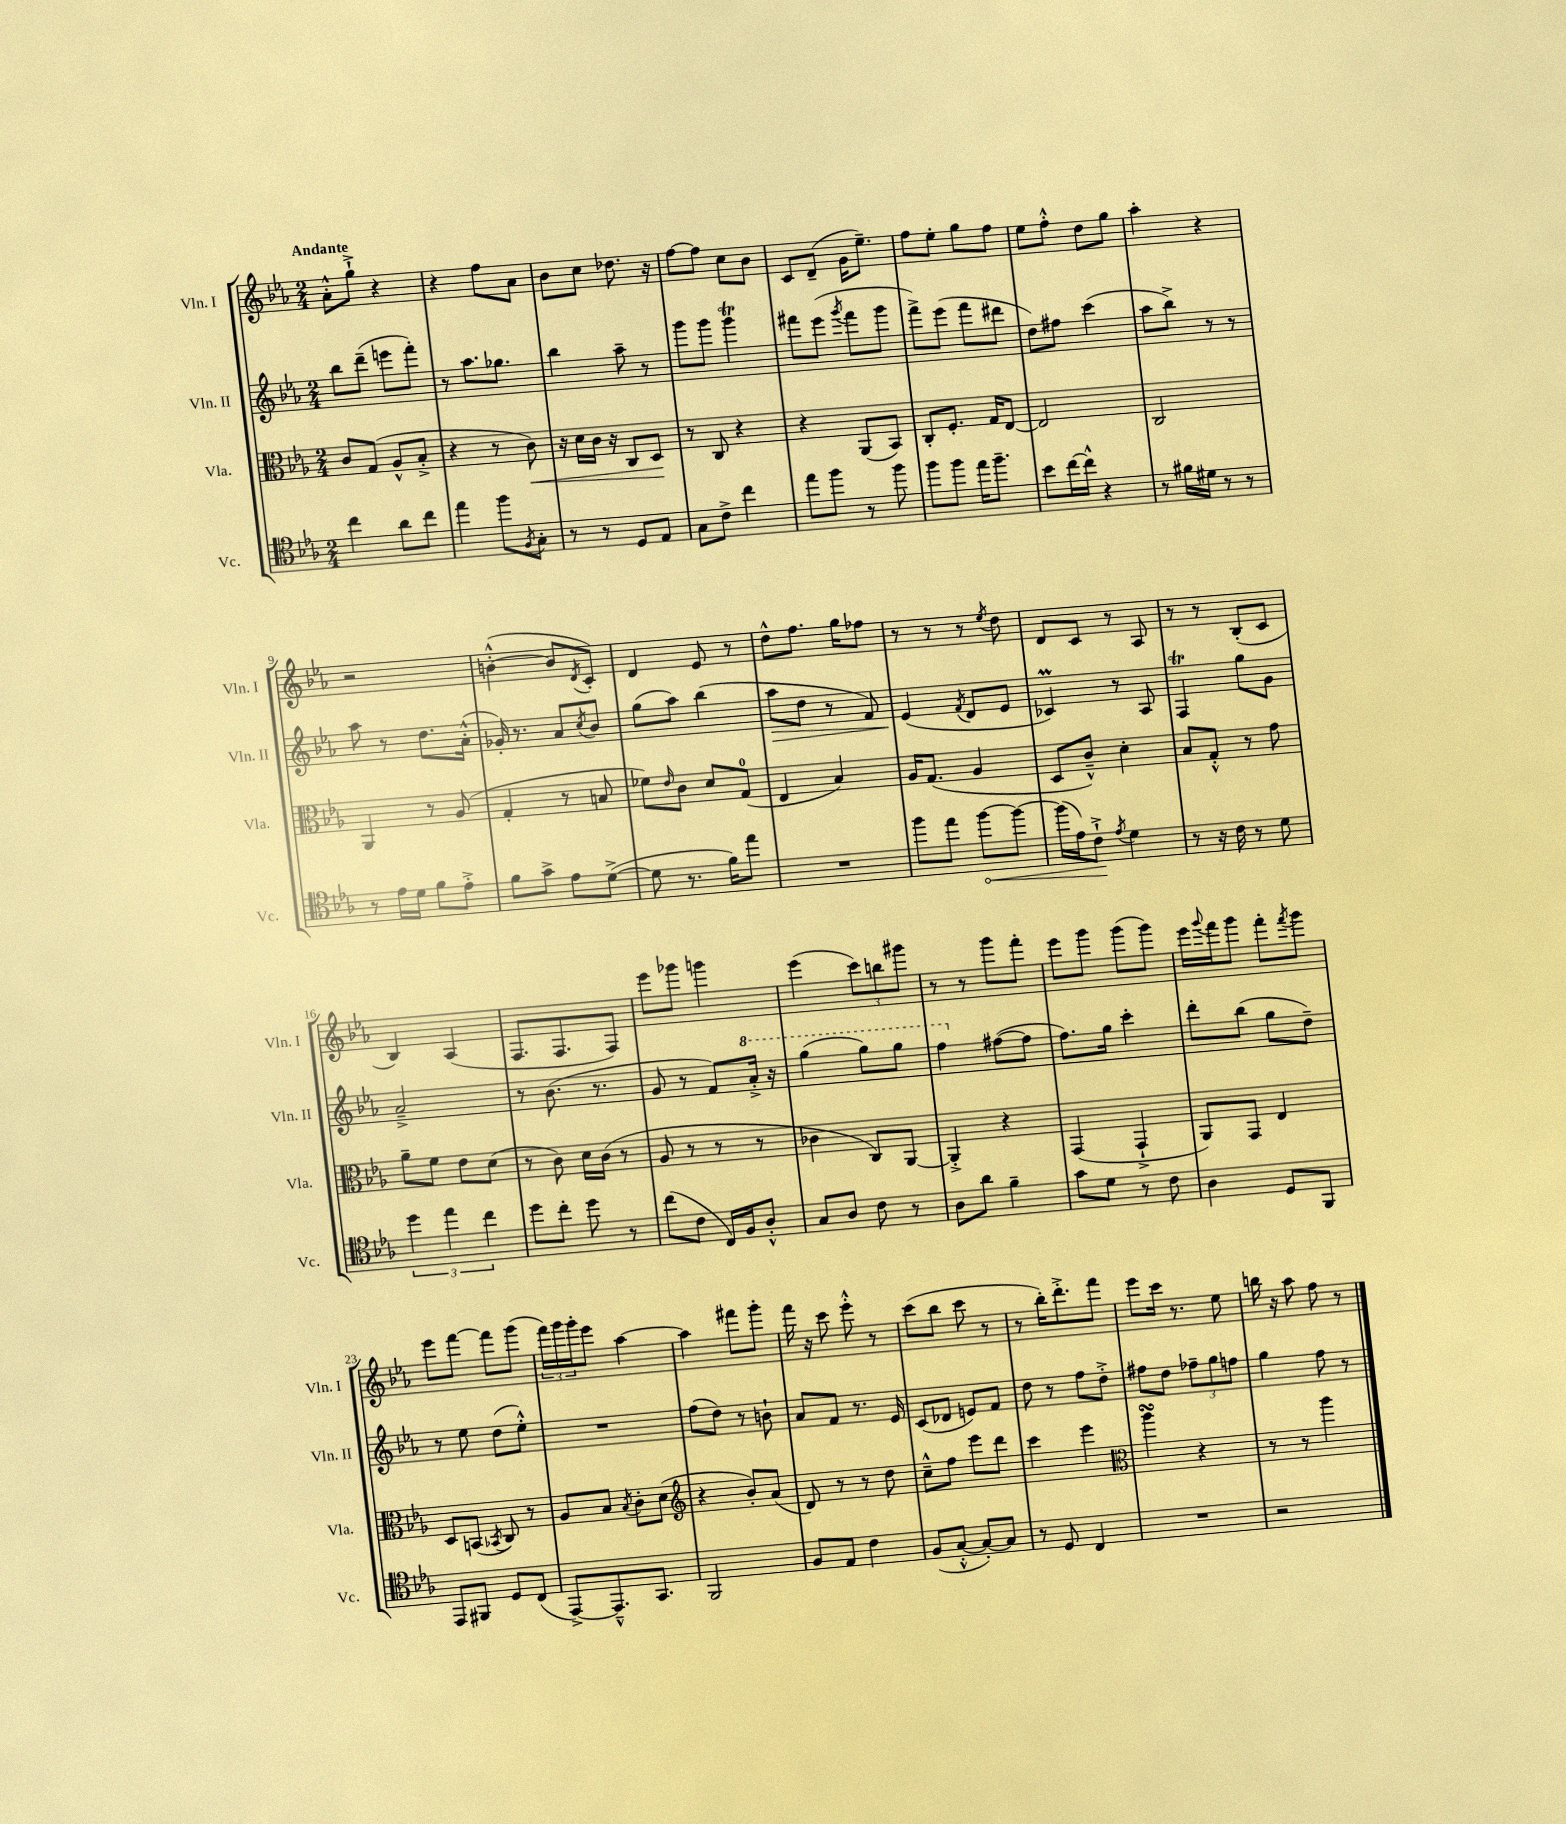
<<
\new StaffGroup <<
\new Staff = "s0" \with { instrumentName = "Vln. I" shortInstrumentName = "Vln. I" } {
    \clef treble \key ees \major \numericTimeSignature \time 2/4 \tempo "Andante"
    aes'8-.-^ g''8-!-> r4 |
    r4 f''8 aes'8 |
    bes'8 c''8 des''8. r16 |
    f''8~ f''8 c''8 bes'8 |
    c'8 d'8--( g'16 ees''8.--) |
    f''8 ees''8-. g''8 f''8 |
    ees''8 f''8-.-^ d''8 g''8 |
    aes''4-. r4 |
    r2 |
    b'4~-.-^( b'8 \acciaccatura { d'8 } c'8-.) |
    d'4 ees'8 r8 |
    d''8-^ f''8. g''16 fes''8 |
    r8 r8 r8 \acciaccatura { ees''8 } d''8 |
    d'8 c'8 r8 aes8 |
    r8 r8 bes8-.( c'8 |
    bes4) aes4( |
    f8. f8. f8) |
    ees'''8 ges'''8 g'''4 |
    ees'''4( \tuplet 3/2 { c'''8) b''8 gis'''8 } |
    r8 r8 g'''8 f'''8-. |
    ees'''8 g'''8 g'''8( g'''8) |
    ees'''16 \appoggiatura { g'''8 } f'''16 g'''8 f'''8-. \acciaccatura { f'''8 } g'''8 |
    ees'''8 f'''8~ f'''8 g'''8( |
    \tuplet 3/2 { f'''16) g'''16 g'''16-. } ees'''8 aes''4~ |
    aes''4 fis'''8 g'''8-. |
    f'''16 r16 c'''8 ees'''8-.-^ r8 |
    c'''8( bes''8 c'''8 r8 |
    r8 bes''16-.) d'''8.-.-> f'''8 |
    ees'''8 c'''16 r8. ees''8 |
    b''16 r16 aes''8 f''8 r8 \bar "|." |
}
\new Staff = "s1" \with { instrumentName = "Vln. II" shortInstrumentName = "Vln. II" } {
    \clef treble \key ees \major \numericTimeSignature \time 2/4
    bes''8 d'''8--( e'''8 f'''8-.) |
    r8 aes''8. ges''8. |
    bes''4 aes''8-- r8 |
    g'''8 g'''8 g'''4\trill |
    fis'''8 ees'''8( \acciaccatura { g'''8 } fis'''8 g'''8 |
    f'''8->) ees'''8( f'''8 dis'''8 |
    d''8) fis''8 c'''4( |
    aes''8 bes''8->) r8 r8 |
    aes''8 r8 d''8. aes'16-.-^( |
    ges'16-.) r8. aes'8 \acciaccatura { c''8 } bes'8 |
    g''8( aes''8) bes''4( |
    aes''8\> d''8 r8 f'8) |
    ees'4\!( \acciaccatura { f'8 } d'8 ees'8 |
    ces'4\prall) r8 aes8 |
    f4\trill g''8 g'8 |
    aes'2---> |
    r8 bes'8.( r8. |
    g'8 r8 f'8) \ottava #1 aes''16-.-> r16 |
    g'''4( g'''8) g'''8 |
    f'''4 \ottava #0 fis''8~( fis''8 |
    f''8.) g''16 c'''4-. |
    d'''8-. bes''8( g''8 d''8--) |
    r8 ees''8 d''8( ees''8-.-^) |
    R2 |
    f''8( d''8) r8 b'8-! |
    aes'8 f'8 r8. ees'16 |
    c'8( des'8 e'8) f'8 |
    d''8 r8 f''8 d''8-.-> |
    fis''8 d''8 \tuplet 3/2 { fes''8-- g''8 f''8 } |
    g''4 f''8 r8 \bar "|." |
}
\new Staff = "s2" \with { instrumentName = "Vla." shortInstrumentName = "Vla." } {
    \clef alto \key ees \major \numericTimeSignature \time 2/4
    c'8 g8( aes8-^ bes8-.-> |
    r4 r8 c'8\<) |
    r16 d'16 c'16 r16 c8 d8\! |
    r8 c8 r4 |
    r4 aes,8( bes,8) |
    c8-. f8.-. g16 ees8~ |
    ees2 |
    c2 |
    aes,4 r8 aes8( |
    g4-. r8 b8 |
    fes'8) \grace { ees'16 } c'8 d'8 g8-0( |
    ees4 bes4) |
    aes16 g8.( aes4 |
    d8 c'8---^) d'4-. |
    bes8 g8-.-^ r8 g'8 |
    aes'8-- f'8 ees'8 d'8( |
    r8 c'8) d'16 c'16( r8 |
    aes8 r8 r8 r8 |
    ces'4 c8) aes,8~ |
    aes,4-.-> r4 |
    g,4( g,4-!-> |
    aes,8) g,8 ees4 |
    d8 b,8( \acciaccatura { bes,8 } c8) r8 |
    aes8 bes8 \acciaccatura { bes8 } c'8-. d'8( |
    \clef treble r4 bes'8-.) aes'8( |
    d'8) r8 r8 d''8 |
    c''8---^ f''8 ees'''8 d'''8 |
    c'''4 ees'''4 |
    \clef alto aes''4\turn r4 |
    r8 r8 aes''4 \bar "|." |
}
\new Staff = "s3" \with { instrumentName = "Vc." shortInstrumentName = "Vc." } {
    \clef tenor \key ees \major \numericTimeSignature \time 2/4
    c''4 aes'8 c''8 |
    ees''4 f''8 \acciaccatura { f8 } g8-. |
    r8 r8 d8 ees8 |
    g8 c'8-> c''4 |
    ees''8 f''8 r8 f''8 |
    f''8 f''8 ees''16 f''8.-- |
    bes'8 c''16~ c''16-^ r4 |
    r8 fis'16 dis'16 r8 r8 |
    r8 ees'16 d'16 f'8 ees'8-.-> |
    f'8 g'8-> ees'8 d'8~->( |
    d'8 r8. f'16) ees''8 |
    R2 |
    f''8 ees''8 \once \override Hairpin.circled-tip = ##t f''8~\< f''8~ |
    f''16( ees'16) c'8-!->\! \acciaccatura { ees'8 } d'4 |
    r8 r16 c'16 r8 d'8 |
    \tuplet 3/2 { d''4 ees''4 c''4 } |
    d''8 c''8-. d''8 r8 |
    c''8( c'8 c16) f16 aes8-.-^ |
    g8 aes8 c'8 r8 |
    aes8 aes'8 f'4-- |
    g'8 d'8 r8 c'8 |
    aes4 d8 f,8 |
    ees,8 fis,8 d8 c8( |
    ees,8~->) ees,8.---^ g,8. |
    f,2 |
    f8 ees8 c'4 |
    f8( g8~-.-^ g8~-.) g8 |
    r8 d8 c4 |
    R2 |
    r2 \bar "|." |
}
>>
>>
